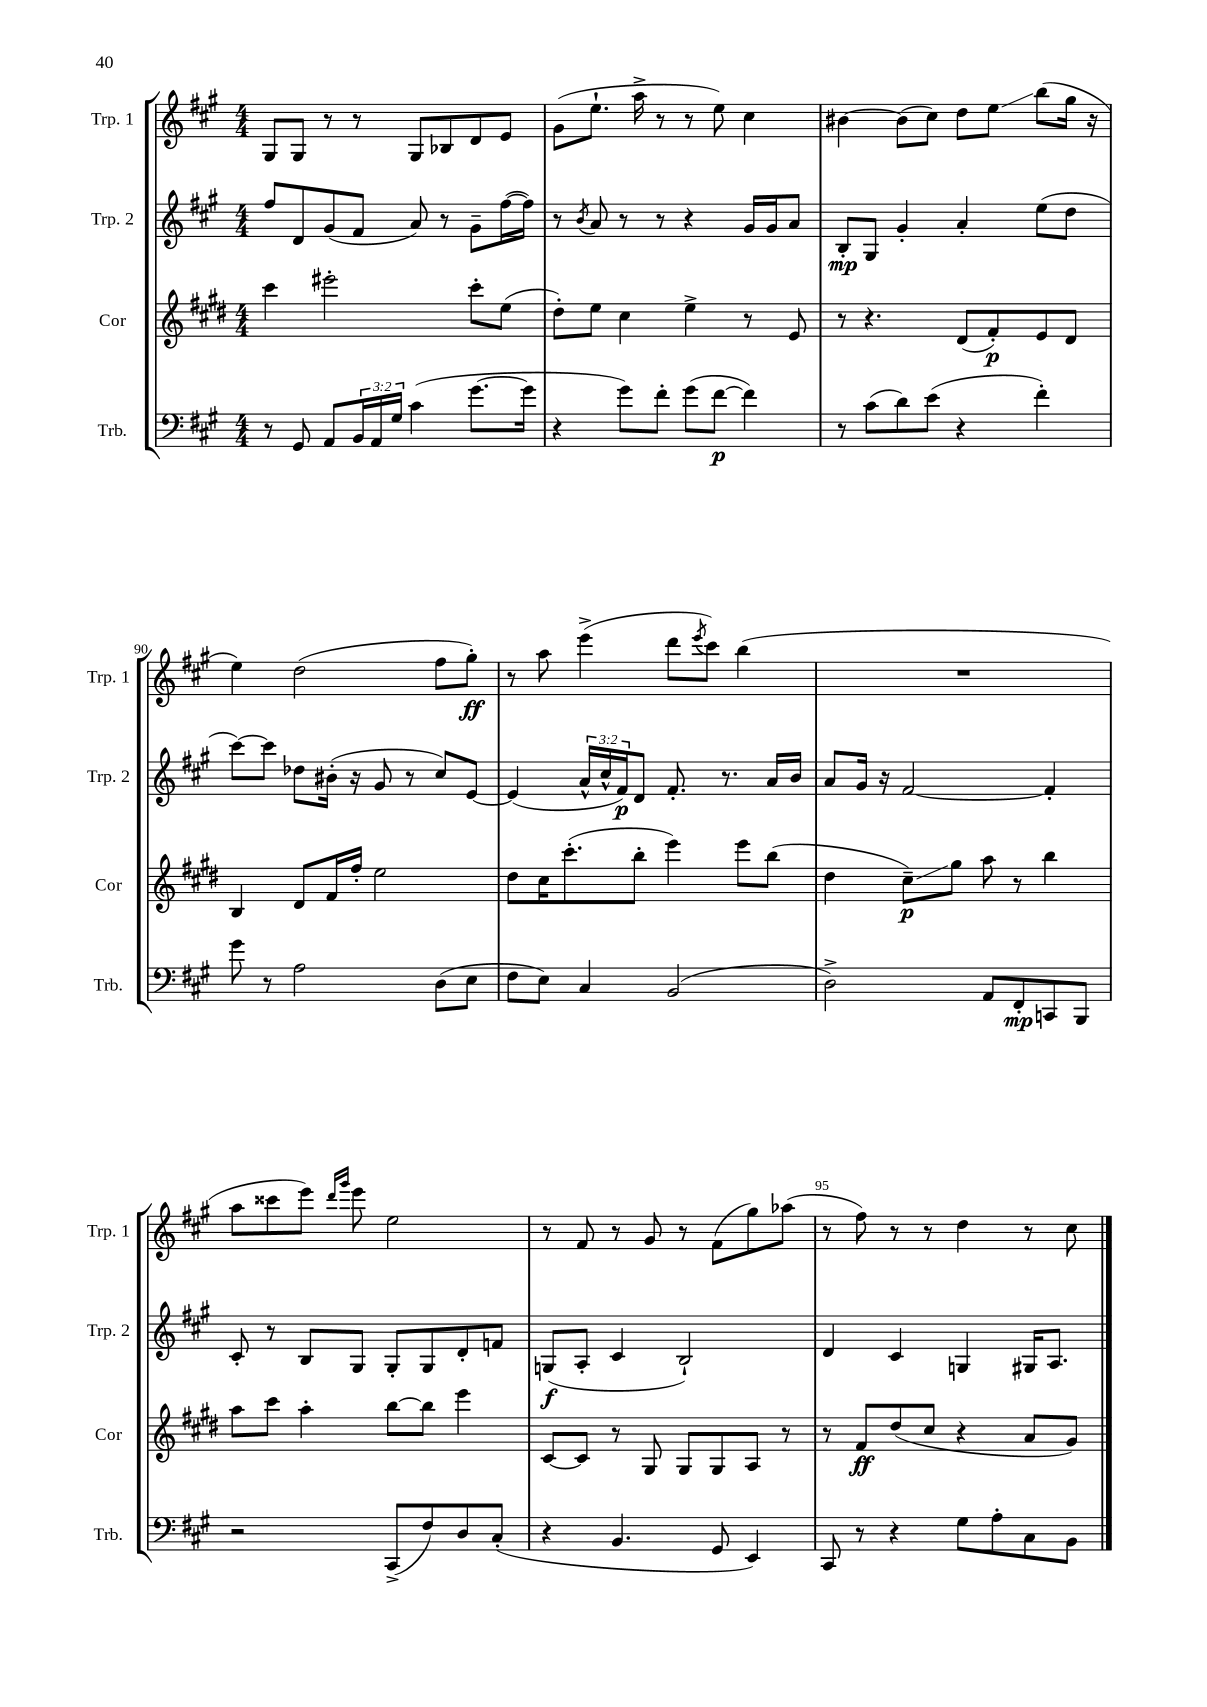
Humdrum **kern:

**kern	**kern	**kern	**kern
*staff4	*staff3	*staff2	*staff1
*clefF4	*clefG2	*clefG2	*clefG2
*k[f#c#g#]	*k[f#c#g#d#]	*k[f#c#g#]	*k[f#c#g#]
*M4/4	*M4/4	*M4/4	*M4/4
8r	4ccc#\	8ff#/L	8G#/L
8GG#/	.	8d/	8G#/J
8AA/L	2eee#'\	(8g#/	8r
24BB/L	.	8f#/J	8r
24AA/	.	.	.
24G#/JJ	.	.	.
(4c#\	.	8a/)	8G#/L
.	.	8r	8B-/
[8.g#\L	8ccc#'\L	8g#~\L	8d/
.	(8ee\J	([16ff#\L	8e/J
16g#\]Jk	.	16ff#\]JJ)	.
=	=	=	=
4r	8dd#'\L)	8r	(8g#\L
.	.	8qb/	.
.	8ee\J	8a/	8.ee`\J
8g#\L)	4cc#\	8r	.
.	.	.	16aa^\
8f#'\J	.	8r	8r
(8g#\L	4ee^\	4r	8r
[8f#\J	.	.	8ee\)
4f#\])	8r	16g#/LL	4cc#\
.	.	16g#/J	.
.	8e/	8a/J	.
=	=	=	=
8r	8r	8B'/L	[4b#\
(8c#\L	4.r	8G#/J	.
8d\)	.	4g#'/	(8b#\]L
(8e\J	.	.	8cc#\J)
4r	(8d#/L	4a'/	8dd\L
.	8f#'/)	.	8ee\J
4f#'\)	8e/	(8ee\L	(8bb\L
.	8d#/J	8dd\J	16gg#\Jk
.	.	.	16r
=	=	=	=
8g#\	4B/	[8ccc#\L)	4ee\)
8r	.	8ccc#\]J	.
2A\	8d#/L	8dd-\L	(2dd\
.	16f#/L	(16b#'\Jk	.
.	16ff#'/JJ	16r	.
.	2ee\	8g#/	.
.	.	8r	.
(8D\L	.	8cc#/L)	8ff#\L
8E\J	.	[8e/J	8gg#'\J)
=	=	=	=
8F#\L	8dd#\L	(4e/]	8r
8E\J)	16cc#\K	.	8aa\
.	(8.ccc#'\	.	.
4C#/	.	24a^^/LL	(4eee^\
.	.	24cc#^^/	.
.	.	24f#/J)	.
.	8bb'\J	8d/J	.
(2BB/	4eee\)	8.f#'/	8ddd\L
.	.	.	8qeee/
.	.	.	8ccc#\J)
.	.	8.r	.
.	8eee\L	.	(4bb\
.	(8bb\J	16a/LL	.
.	.	16b/JJ	.
=	=	=	=
2D^\)	4dd#\	8a/L	1r
.	.	16g#/Jk	.
.	.	16r	.
.	8cc#~\L)	[2f#/	.
.	8gg#\J	.	.
8AA/L	8aa\	.	.
8FF#'/	8r	.	.
8CC/	4bb\	4f#'/]	.
8BBB/J	.	.	.
=	=	=	=
2r	8aa\L	8c#'/	8aa\L
.	8ccc#\J	8r	8ccc##\
.	4aa'\	8B/L	8eee\J)
.	.	.	16qqddd/LL
.	.	.	16qqggg#/JJ
.	.	8G#/J	8eee\
(8CC#^/L	[8bb\L	8G#'/L	2ee\
8F#/)	8bb\]J	8G#/	.
8D/	4eee\	8d'/	.
(8C#'/J	.	8f/J	.
=	=	=	=
4r	[8c#/L	(8G/L	8r
.	8c#/]J	8A'/J	8f#/
4.BB/	8r	4c#/	8r
.	8G#/	.	8g#/
.	8G#/L	2B`/)	8r
8GG#/	8G#/	.	(8f#\L
4EE/)	8A/J	.	8gg#\)
.	8r	.	(8aa-\J
=	=	=	=
8CC#/	8r	4d/	8r
8r	8f#/L	.	8ff#\)
4r	(8dd#/	4c#/	8r
.	8cc#/J	.	8r
8G#\L	4r	4G/	4dd\
8A'\	.	.	.
8C#\	8a/L	16G#/LK	8r
.	.	8.A/J	.
8BB\J	8g#/J)	.	8cc#\
==	==	==	==
*-	*-	*-	*-
